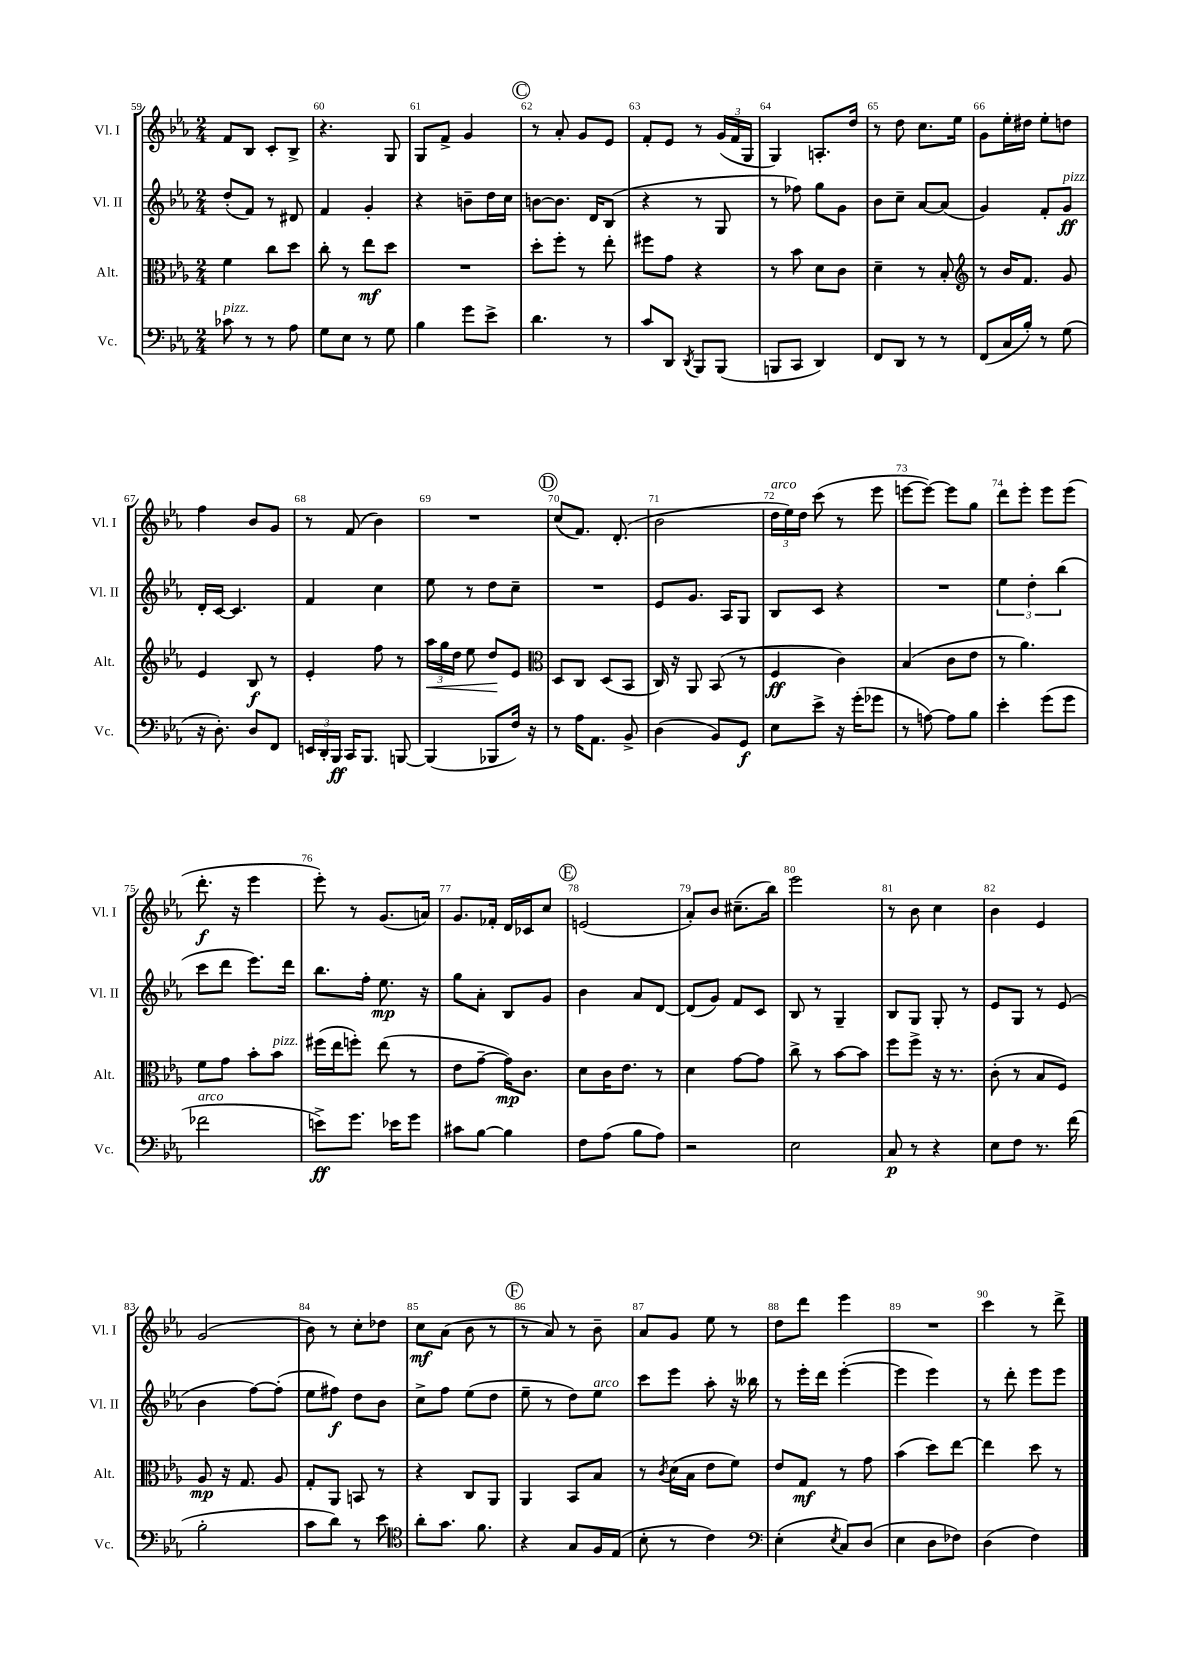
<<
\new StaffGroup <<
\new Staff = "s0" \with { instrumentName = "Vl. I" shortInstrumentName = "Vl. I" } {
    \clef treble \key ees \major \numericTimeSignature \time 2/4
    \autoBeamOff f'8[ bes8] c'8[-. bes8]-> |
    r4. g8 |
    g8[ f'8]-> g'4 |
    \mark \markup { \circle "C" } r8 aes'8-. g'8[ ees'8] |
    f'8[-. ees'8] r8 \tuplet 3/2 { g'16[( f'16 g16] } |
    g4) a8.[-. d''16] |
    r8 d''8 c''8.[ ees''16] |
    g'8[ ees''16-. dis''16] ees''8[-. d''8] |
    f''4 bes'8[ g'8] |
    r8 f'8( bes'4) |
    R2 |
    \mark \markup { \circle "D" } c''8[( f'8.]) d'8.-.( |
    bes'2 |
    \tuplet 3/2 { d''16[^\markup { \italic "arco" } ees''16) d''16] } c'''8( r8 ees'''8 |
    e'''8[~ e'''8]~) e'''8[ g''8] |
    d'''8[ ees'''8]-. ees'''8[ ees'''8]( |
    d'''8.-.\f r16 ees'''4 |
    ees'''8-.) r8 g'8.[( a'16]) |
    g'8.[ fes'16]-. d'16[ ces'16 c''8] |
    \mark \markup { \circle "E" } e'2( |
    aes'8[-.) bes'8] cis''8.[--( bes''16]) |
    ees'''2 |
    r8 bes'8 c''4 |
    bes'4 ees'4 |
    g'2( |
    bes'8) r8 c''8[-. des''8] |
    c''8[\mf aes'8]( bes'8 r8 |
    \mark \markup { \circle "F" } r8 aes'8) r8 bes'8-- |
    aes'8[ g'8] ees''8 r8 |
    d''8[ d'''8] ees'''4 |
    R2 |
    c'''4 r8 d'''8-> \bar "|." |
}
\new Staff = "s1" \with { instrumentName = "Vl. II" shortInstrumentName = "Vl. II" } {
    \clef treble \key ees \major \numericTimeSignature \time 2/4
    \autoBeamOff d''8[-.( f'8]) r8 dis'8 |
    f'4 g'4-. |
    r4 b'8[-- d''16 c''16] |
    \mark \markup { \circle "C" } b'8[~ b'8.] d'16[ bes8]( |
    r4 r8 g8 |
    r8 fes''8) g''8[ g'8] |
    bes'8[ c''8]-- aes'8[~ aes'8]( |
    g'4) f'8[-. g'8]\ff^\markup { \italic "pizz." } |
    d'16[-. c'16]~ c'4. |
    f'4 c''4 |
    ees''8 r8 d''8[ c''8]-- |
    \mark \markup { \circle "D" } R2 |
    ees'8[ g'8.] aes16[ g8] |
    bes8[ c'8] r4 |
    R2 |
    \tuplet 3/2 { ees''4 d''4-. bes''4( } |
    c'''8[ d'''8] ees'''8.[) d'''16] |
    bes''8.[ f''16]-. ees''8.\mp r16 |
    g''8[ aes'8]-. bes8[ g'8] |
    \mark \markup { \circle "E" } bes'4 aes'8[ d'8]~ |
    d'8[( g'8]) f'8[ c'8] |
    bes8 r8 g4-- |
    bes8[ g8] g8-. r8 |
    ees'8[ g8] r8 ees'8( |
    bes'4 f''8[~) f''8]-.( |
    ees''8[ fis''8]\f) d''8[ bes'8] |
    c''8[-> f''8] ees''8[( d''8] |
    \mark \markup { \circle "F" } ees''8-- r8 d''8[) ees''8]^\markup { \italic "arco" } |
    c'''8[ ees'''8] aes''8-. r16 beses''16 |
    r8 ees'''16[-. d'''16] ees'''4~-.( |
    ees'''4 ees'''4) |
    r8 d'''8-. ees'''8[ ees'''8] \bar "|." |
}
\new Staff = "s2" \with { instrumentName = "Alt." shortInstrumentName = "Alt." } {
    \clef alto \key ees \major \numericTimeSignature \time 2/4
    \autoBeamOff f'4 c''8[ d''8] |
    c''8-. r8 ees''8[\mf d''8] |
    R2 |
    \mark \markup { \circle "C" } d''8[-. f''8]-. r8 ees''8-. |
    fis''8[ g'8] r4 |
    r8 bes'8 d'8[ c'8] |
    d'4-- r8 bes8-. |
    \clef treble r8 bes'16[ f'8.] g'8 |
    ees'4 bes8\f r8 |
    ees'4-. f''8 r8 |
    \tuplet 3/2 { aes''16[\< g''16 d''16] } ees''8 d''8[\! ees'8] |
    \mark \markup { \circle "D" } \clef alto d8[ c8] d8[( bes,8] |
    c16) r16 aes,8 bes,8( r8 |
    f4\ff c'4) |
    bes4( c'8[ ees'8] |
    r8 aes'4.) |
    f'8[ g'8] bes'8[-. bes'8]^\markup { \italic "pizz." } |
    fis''16[( ees''16 f''8]-.) ees''8( r8 |
    ees'8[ g'8]~-- g'16[\mp) c'8.] |
    \mark \markup { \circle "E" } d'8[ c'16 ees'8.] r8 |
    d'4 g'8[~ g'8] |
    c''8-> r8 bes'8[~ bes'8] |
    f''8[ f''8]-> r16 r8. |
    c'8-.( r8 bes8[ f8]) |
    aes8\mp r16 g8. aes8 |
    g8[-. aes,8] b,8 r8 |
    r4 c8[ aes,8] |
    \mark \markup { \circle "F" } aes,4 bes,8[ bes8] |
    r8 \acciaccatura { c'8 } d'16[( bes16] ees'8[ f'8]) |
    ees'8[ g8]\mf r8 g'8 |
    bes'4( d''8[) ees''8]~ |
    ees''4 d''8 r8 \bar "|." |
}
\new Staff = "s3" \with { instrumentName = "Vc." shortInstrumentName = "Vc." } {
    \clef bass \key ees \major \numericTimeSignature \time 2/4
    \autoBeamOff ces'8^\markup { \italic "pizz." } r8 r8 aes8 |
    g8[ ees8] r8 g8 |
    bes4 g'8[ ees'8]-> |
    \mark \markup { \circle "C" } d'4. r8 |
    c'8[ d,8] \acciaccatura { d,8 } bes,,8[ bes,,8]( |
    b,,8[ c,8] d,4) |
    f,8[ d,8] r8 r8 |
    f,8[( c16 bes16]-.) r8 g8( |
    r16 d8.-.) d8[ f,8] |
    \tuplet 3/2 { e,16[ d,16-. bes,,16]\ff } c,16[ bes,,8.] b,,8~ |
    b,,4( bes,,8[ f16]) r16 |
    \mark \markup { \circle "D" } r8 aes16[ aes,8.] bes,8-> |
    d4( bes,8[) g,8]\f |
    ees8[ ees'8]-> r16 g'16[-.( ges'8] |
    r8 a8~) a8[ bes8] |
    ees'4-. g'8[( g'8] |
    fes'2^\markup { \italic "arco" } |
    e'8[->\ff) g'8.] ees'16[ g'8] |
    cis'8[ bes8]~ bes4 |
    \mark \markup { \circle "E" } f8[ aes8]( bes8[ aes8]) |
    r2 |
    ees2 |
    c8\p r8 r4 |
    ees8[ f8] r8. f'16( |
    bes2-. |
    c'8[ d'8]) r8 ees'8 |
    \clef tenor aes'8[-. g'8.] f'8. |
    \mark \markup { \circle "F" } r4 g8[ f16 ees16]( |
    bes8-. r8 c'4) |
    \clef bass ees4-.( \acciaccatura { ees8 } c8[) d8]( |
    ees4 d8[ fes8]) |
    d4( f4) \bar "|." |
}
>>
>>
\layout { \context { \Score currentBarNumber = #59 \override BarNumber.break-visibility = ##(#f #t #t) barNumberVisibility = #all-bar-numbers-visible } }
